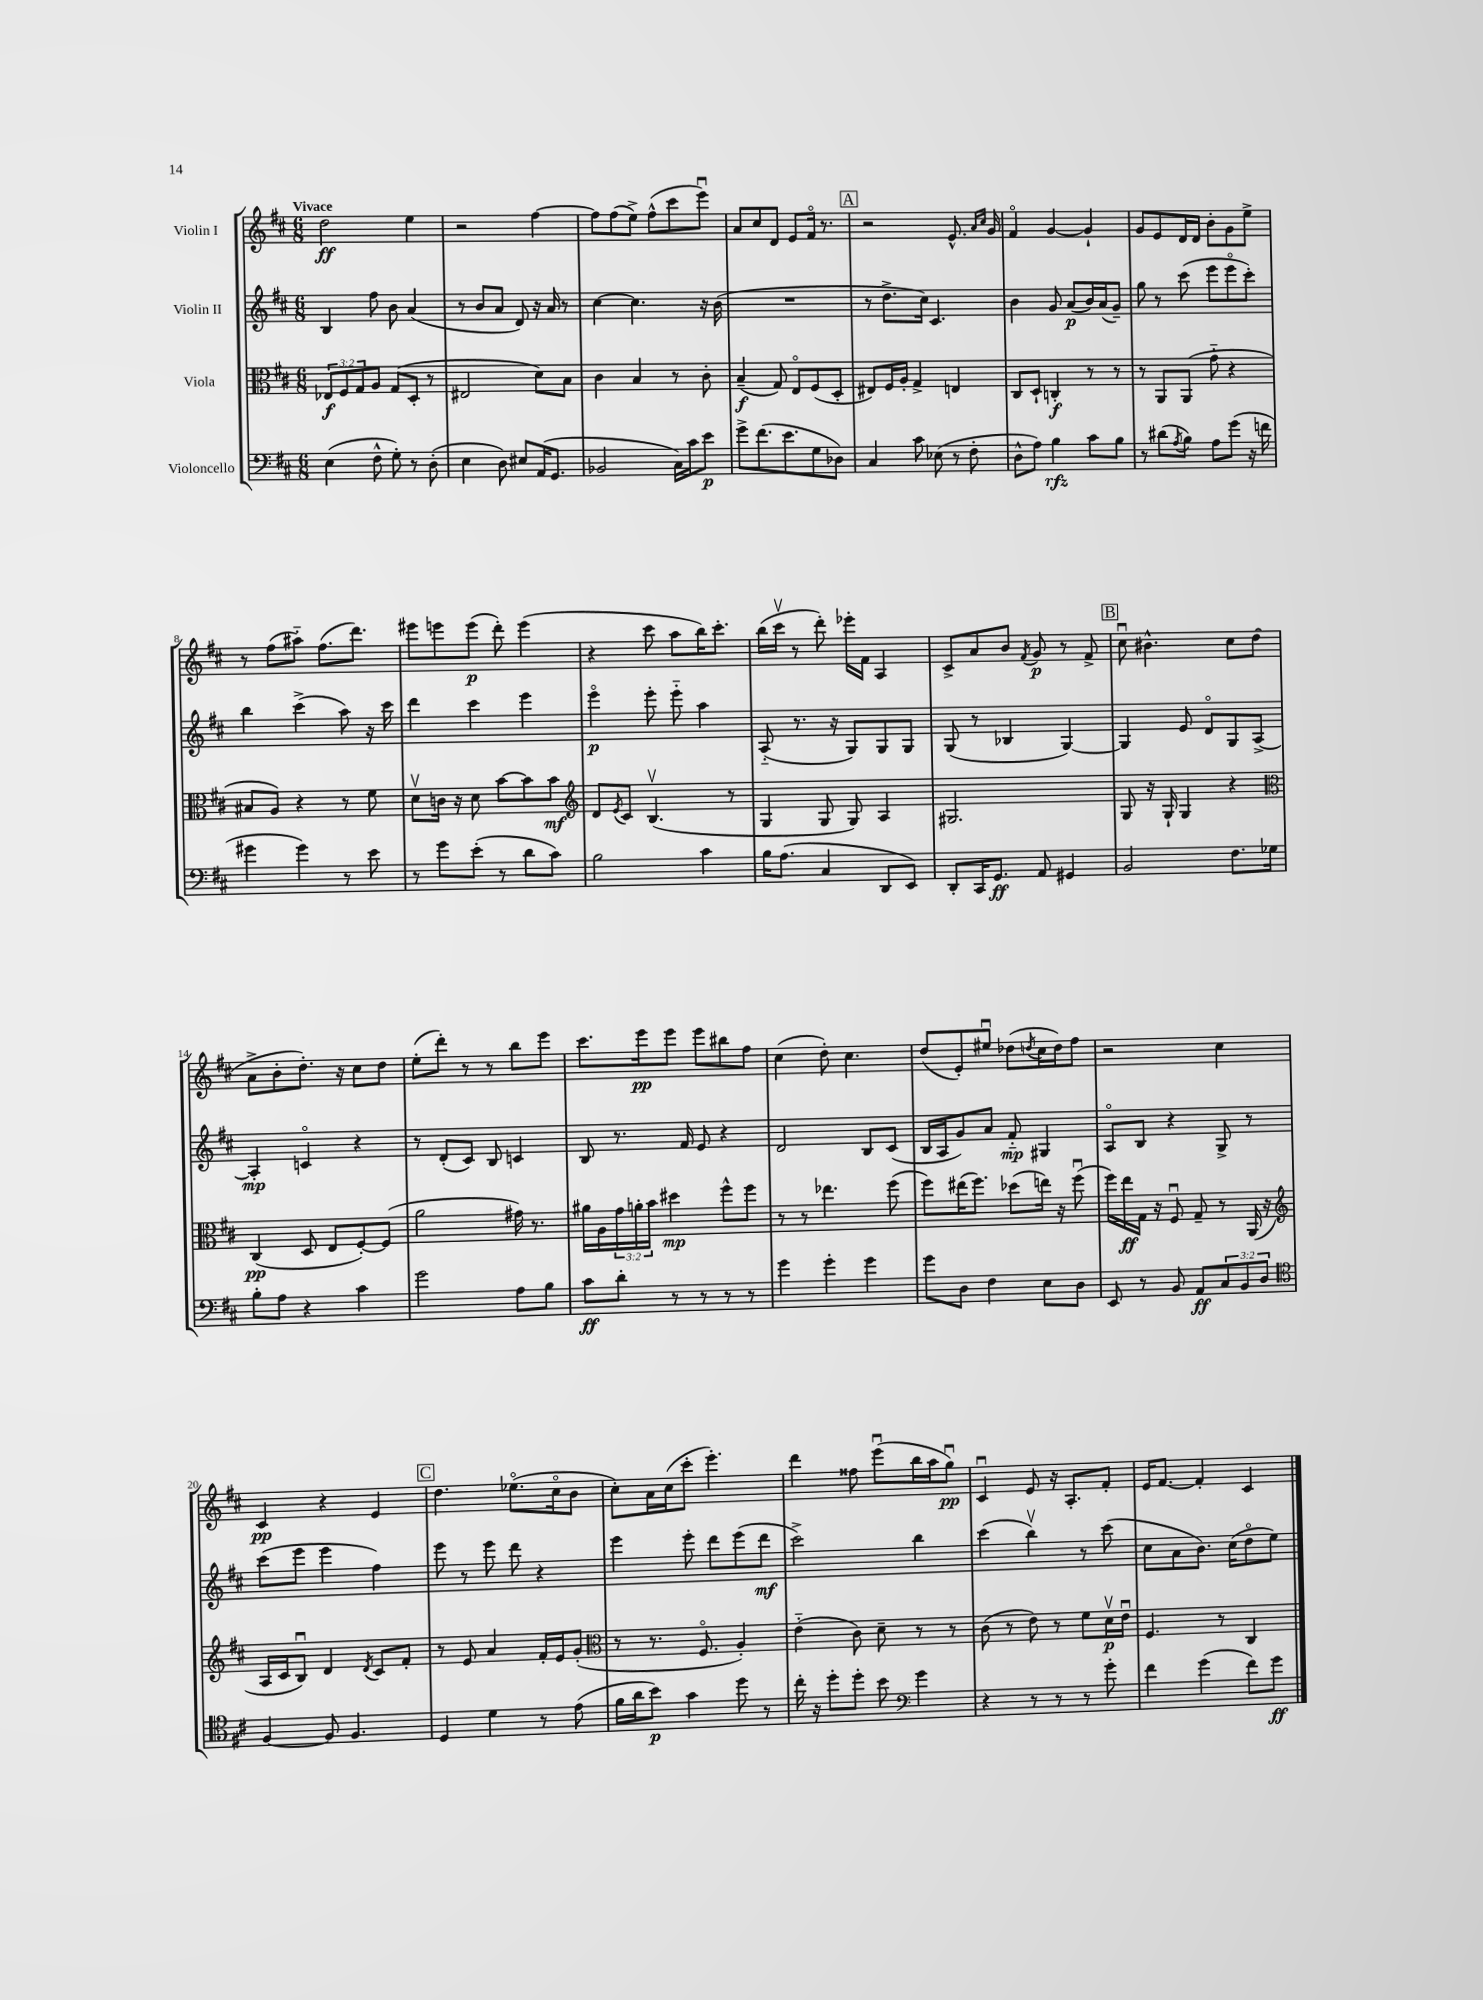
<<
\new StaffGroup <<
\new Staff = "s0" \with { instrumentName = "Violin I" } {
    \clef treble \key d \major \numericTimeSignature \time 6/8 \tempo "Vivace"
    d''2\ff e''4 |
    r2 fis''4~ |
    fis''8 fis''8( e''8->) fis''8-^( cis'''8 e'''8\downbow) |
    a'8 cis''8 d'8 e'8 fis'16\flageolet r8. |
    \mark \markup { \box "A" } r2 e'8.-^ \grace { a'16 cis''16 } g'16 |
    fis'4\flageolet g'4~ g'4-! |
    g'8 e'8 d'16 d'16 b'8-. g'8 e''8-> |
    r8 fis''8( ais''8-_) fis''8.( d'''8.) |
    eis'''8 e'''8 e'''8\p( d'''8-.) e'''4( |
    r4 cis'''8 a''8 b''16) cis'''8.-. |
    b''16( cis'''16\upbow r8 d'''8-.) ees'''16-. fis'16 a4 |
    cis'8-> a'8 b'8 \acciaccatura { fis'8 } g'8\p r8 fis'8-> |
    \mark \markup { \box "B" } cis''8\downbow bis'4.-^ cis''8 d''8( |
    a'8-> b'8-. d''8.-.) r16 cis''8 d''8 |
    e''8-.( d'''8-.) r8 r8 b''8 e'''8 |
    cis'''8. e'''16\pp e'''8 e'''8 bis''8 fis''8 |
    cis''4( d''8-.) cis''4. |
    d''8( e'8-.) eis''8\downbow des''8( \acciaccatura { d''8 } cis''16 d''16) fis''8 |
    r2 cis''4 |
    cis'4\pp r4 e'4 |
    \mark \markup { \box "C" } d''4. ees''8.\flageolet( cis''16\flageolet b'8 |
    cis''8-.) a'16 cis''16( cis'''8-. e'''4.-.) |
    d'''4 fisis''8 e'''8\downbow( b''16 a''16 g''8\downbow\pp) |
    cis'4\downbow e'8 r16 a8.-. fis'8-. |
    e'16 fis'8.~ fis'4-. cis'4 \bar "|." |
}
\new Staff = "s1" \with { instrumentName = "Violin II" } {
    \clef treble \key d \major \numericTimeSignature \time 6/8
    b4 fis''8 b'8 a'4( |
    r8 b'8 a'8 d'8) r16 a'16 r8 |
    cis''4~ cis''4. r16 b'16( |
    R2. |
    \mark \markup { \box "A" } r8 d''8.-> cis''16) cis'4. |
    b'4 g'8 a'8\p( b'16) a'16( g'8--) |
    g''8 r8 cis'''8( e'''8 e'''8\flageolet cis'''8-.) |
    b''4 cis'''4->( a''8) r16 cis'''16 |
    d'''4 cis'''4 e'''4 |
    e'''4\flageolet\p e'''8-. e'''8-_ a''4 |
    a8-_( r8. r16 g8) g8 g8 |
    g8( r8 bes4 g4~) |
    \mark \markup { \box "B" } g4 e'8 d'8\flageolet g8 a8~-> |
    a4-.\mp c'4\flageolet r4 |
    r8 d'8-.( cis'8) b8 c'4 |
    b8 r8. fis'16 e'8 r4 |
    d'2 b8 cis'8( |
    b16 a16 g'8) a'8 fis'8-_\mp gis4 |
    a8\flageolet b8 r4 g8-> r8 |
    cis'''8( e'''8 e'''4 fis''4) |
    \mark \markup { \box "C" } e'''8 r8 e'''8 d'''8 r4 |
    e'''4 e'''8-. d'''8 e'''8( d'''8\mf |
    cis'''2->) b''4 |
    cis'''4( b''4\upbow) r8 cis'''8( |
    cis''8 a'8 b'8.) cis''16( d''8\flageolet e''8) \bar "|." |
}
\new Staff = "s2" \with { instrumentName = "Viola" } {
    \clef alto \key d \major \numericTimeSignature \time 6/8 \override Staff.TupletNumber.text = #tuplet-number::calc-fraction-text
    \tuplet 3/2 { ees8\f fis8 g8 } a8 g8( d8-. r8 |
    eis2 d'8) b8 |
    cis'4 b4 r8 cis'8-. |
    b4--\f( g8) e8\flageolet fis8( d8-. |
    \mark \markup { \box "A" } eis8) fis16 a16-. g4-> e4 |
    cis8 d8-! c4-.\f r8 r8 |
    r8 a,8 a,8( g'8-_ r4 |
    bis8 a8) r4 r8 fis'8 |
    d'8\upbow c'16 r16 d'8 b'8~ b'8 b'8\mf |
    \clef treble d'8 \acciaccatura { e'8 } cis'8 b4.\upbow( r8 |
    g4 g8 g8) a4 |
    gis2. |
    \mark \markup { \box "B" } g8 r16 g16-! g4 r4 |
    \clef alto cis4\pp( d8 e8 fis8~-.) fis8( |
    a'2 gis'16) r8. |
    ais'16 a16 \tuplet 3/2 { g'16 a'16-. b'16 } dis''4\mp fis''8-^ fis''8 |
    r8 r8 ees''4. fis''8( |
    fis''8) eis''16( fis''8.) des''8( e''16) r16 fis''8\downbow( |
    fis''16) e''16\ff g16 r16 fis8\downbow g8-- r8 a,16( r16 |
    \clef treble a16 cis'16 b8\downbow) d'4 \acciaccatura { d'8 } cis'8 fis'8-. |
    \mark \markup { \box "C" } r8 e'8 a'4 fis'16-. e'16 g'8-.( |
    \clef alto r8 r8. fis8.\flageolet a4-.) |
    e'4-_( cis'8) d'8-- r8 r8 |
    cis'8( r8 e'8) r8 fis'8 d'16\upbow\p e'16\downbow |
    fis4. r8 cis4 \bar "|." |
}
\new Staff = "s3" \with { instrumentName = "Violoncello" } {
    \clef bass \key d \major \numericTimeSignature \time 6/8 \override Staff.TupletNumber.text = #tuplet-number::calc-fraction-text
    e4( fis8-^ g8-.) r8 d8-.( |
    e4 d8) eis8 a,16( g,8. |
    bes,2 cis16) cis'16 e'8\p |
    g'8-> fis'8.( e'8. g8 des8) |
    \mark \markup { \box "A" } cis4 cis'8 ees8( r8 fis8-. |
    d8-^ a8) b4\rfz cis'8 b8 |
    r8 dis'8( \acciaccatura { a8 } b8) a8 g'8( r16 f'16 |
    gis'4 gis'4) r8 e'8 |
    r8 g'8 e'8-.( r8 d'8 cis'8) |
    b2 cis'4 |
    b16 a8.( cis4 d,8 e,8) |
    d,8-. cis,16 g,8.\ff a,8 gis,4 |
    \mark \markup { \box "B" } b,2 fis8. ges16 |
    b8-. a8 r4 cis'4 |
    g'2 a8 b8 |
    cis'8\ff d'8-. r8 r8 r8 r8 |
    g'4 g'4-. g'4 |
    g'8 d8 fis4 e8 d8 |
    e,8 r8 b,8 a,8\ff \tuplet 3/2 { cis8 b,8 d8 } |
    \clef tenor fis4~ fis8 fis4. |
    \mark \markup { \box "C" } d4 d'4 r8 e'8( |
    fis'16 a'16 b'8\p) g'4 d''8 r8 |
    cis''16-. r16 d''8-. d''8-. b'8 \clef bass g'4 |
    r4 r8 r8 r8 g'8-. |
    fis'4 g'4( fis'8) g'8\ff \bar "|." |
}
>>
>>
